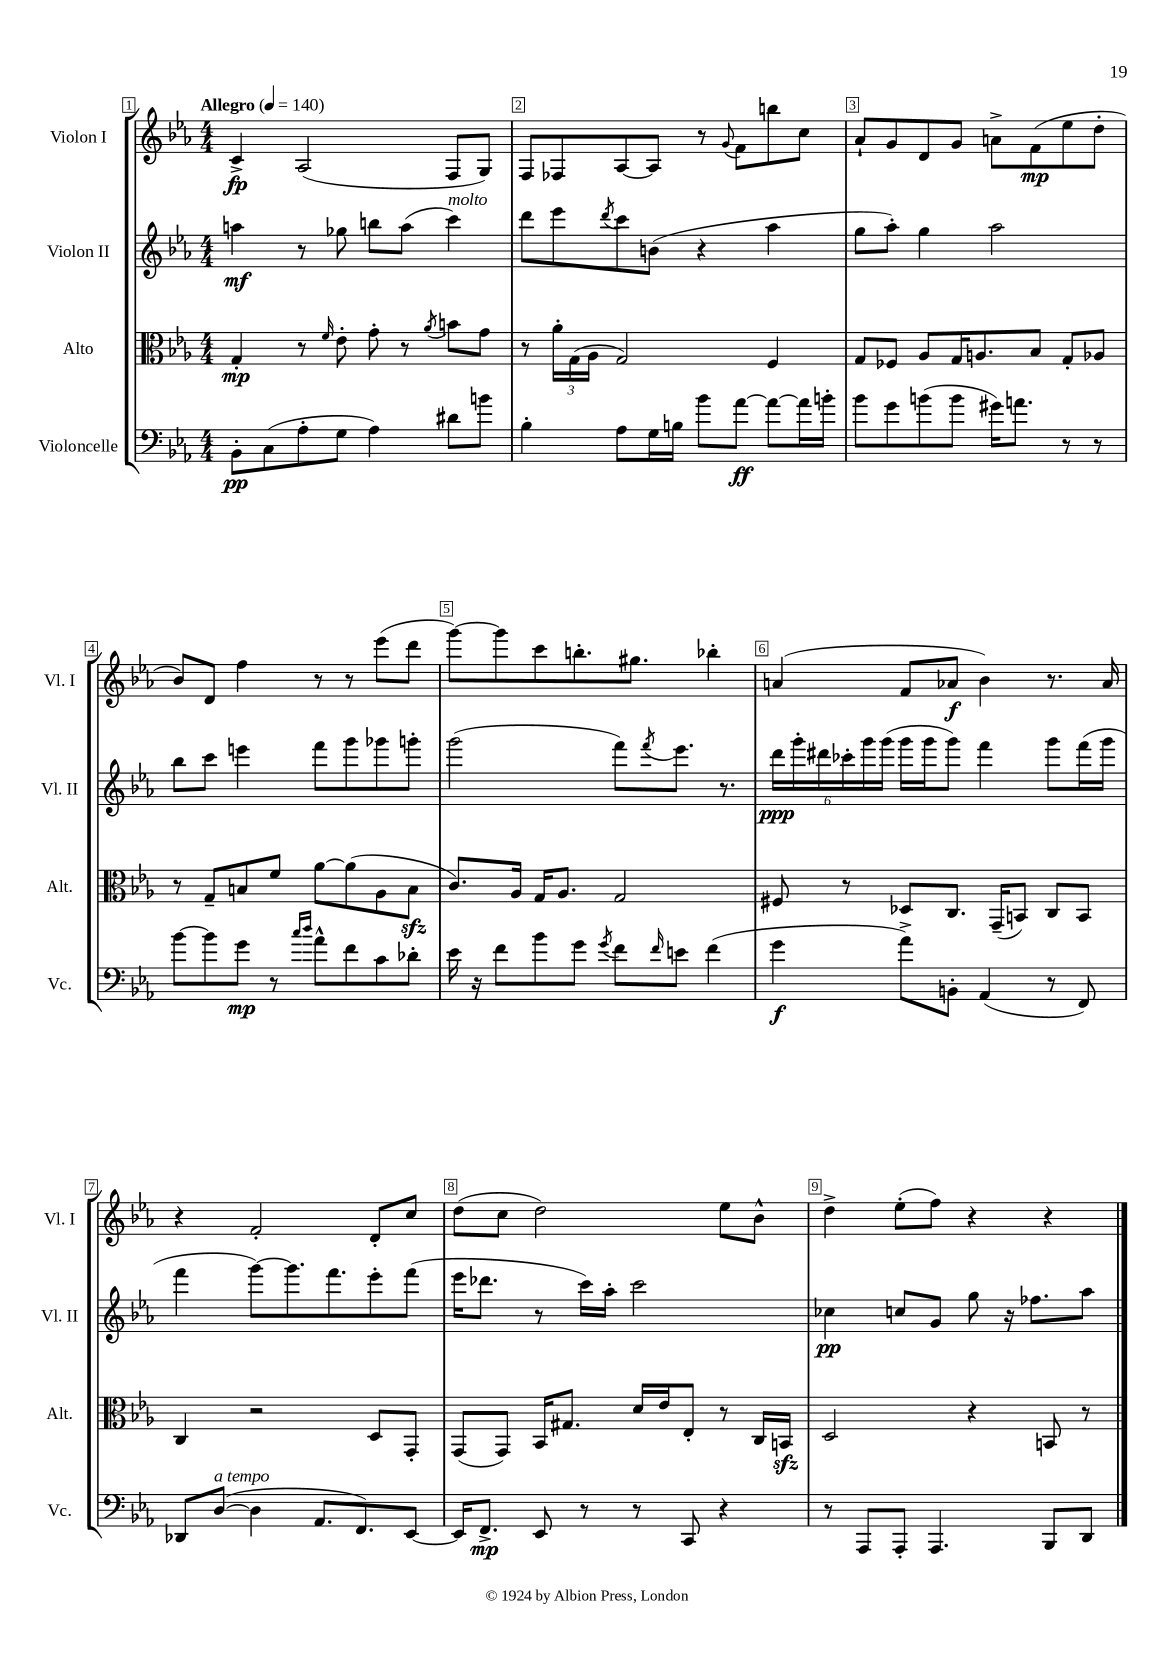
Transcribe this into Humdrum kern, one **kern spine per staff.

**kern	**dynam	**kern	**dynam	**kern	**dynam	**kern	**dynam
*part4	*part4	*part3	*part3	*part2	*part2	*part1	*part1
*staff4	*staff4	*staff3	*staff3	*staff2	*staff2	*staff1	*staff1
*I"Violoncelle	*	*I"Alto	*	*I"Violon II	*	*I"Violon I	*
*I'Vc.	*	*I'Alt.	*	*I'Vl. II	*	*I'Vl. I	*
*clefF4	*	*clefC3	*	*clefG2	*	*clefG2	*
*k[b-e-a-]	*	*k[b-e-a-]	*	*k[b-e-a-]	*	*k[b-e-a-]	*
*M4/4	*	*M4/4	*	*M4/4	*	*M4/4	*
*MM140	*	*MM140	*	*MM140	*	*MM140	*
=1	=1	=1	=1	=1	=1	=1	=1
!	!	!	!	!	!	!LO:TX:a:B:t=Allegro	!
8BB-'\L	pp	4G'/	mp	4aan\	mf	4c^/	fp
(8C\	.	.	.	.	.	.	.
8A-'\	.	8r	.	8r	.	(2A-/	.
.	.	16qqf/	.	.	.	.	.
8G\J	.	8e-'\	.	8gg-X\	.	.	.
4A-\)	.	8g'\	.	8bbn\L	.	.	.
.	.	8r	.	(8aa\J	.	.	.
.	.	8qa-/	.	.	.	.	.
!	!	!	!	!LO:TX:a:i:t=molto	!	!	!
8d#X\L	.	8bn\L	.	4ccc\)	.	8F/L	.
8bn\J	.	8g\J	.	.	.	8G/J)	.
=2	=2	=2	=2	=2	=2	=2	=2
4B-'\	.	8r	.	8ddd\L	.	8F/L	.
.	.	24a-'\LL	.	8eee-\	.	8F-X/	.
.	.	(24G\	.	.	.	.	.
.	.	24A-\JJ	.	.	.	.	.
.	.	.	.	8qddd/	.	.	.
8A-\L	.	2G/)	.	8ccc\	.	[8A-/	.
16G\L	.	.	.	(8bn\J	.	8A-/J]	.
16Bn\JJ	.	.	.	.	.	.	.
8b-\L	.	.	.	4r	.	8r	.
.	.	.	.	.	.	8qqg/	.
[8a-\J	ff	.	.	.	.	8f\L	.
8a-\L_	.	4F/	.	4aa-\	.	8bbn\	.
16a-\L]	.	.	.	.	.	8cc\J	.
16bn'\JJ	.	.	.	.	.	.	.
=3	=3	=3	=3	=3	=3	=3	=3
8b-\L	.	8G/L	.	8gg\L	.	8a-`/L	.
8g\	.	8F-X/J	.	8aa-'\J)	.	8g/	.
(8bn\	.	8A-/L	.	4gg\	.	8d/	.
8b\J	.	16G/K	.	.	.	8g/J	.
.	.	8.An/	.	.	.	.	.
16g#X\KL)	.	.	.	2aa-\	.	8an^\L	.
8.an\J	.	.	.	.	.	.	.
.	.	8B-/J	.	.	.	(8f\	mp
8r	.	8G'/L	.	.	.	8ee-\	.
8r	.	8A-X/J	.	.	.	8dd'\J	.
!!LO:LB:g=z
=4	=4	=4	=4	=4	=4	=4	=4
[8b-\L	.	8r	.	8bb-\L	.	8b-/L)	.
8b-\]	.	8G~/L	.	8ccc\J	.	8d/J	.
8g\J	mp	8Bn/	.	4eeen\	.	4ff\	.
8r	.	8f/J	.	.	.	.	.
16qqcc/LL	.	.	.	.	.	.	.
16qqdd/JJ	.	.	.	.	.	.	.
8a-^^\L	.	[8a-\L	.	8fff\L	.	8r	.
8f\	.	(8a-\]	.	8ggg\	.	8r	.
8c\	.	8A-\	.	8ggg-X\	.	(8eee-\L	.
8d-X'\J	.	8Bzz\J	.	8gggn'\J	.	8ddd\J	.
=5	=5	=5	=5	=5	=5	=5	=5
16e-\	.	8.c/L)	.	(2ggg\	.	[8ggg\L)	.
16r	.	.	.	.	.	.	.
8f\L	.	.	.	.	.	8ggg\]	.
.	.	16A-/Jk	.	.	.	.	.
8b-\	.	16G/KL	.	.	.	8ccc\	.
.	.	8.A-/J	.	.	.	.	.
8g\J	.	.	.	.	.	8.bbn'\	.
8qg/	.	.	.	.	.	.	.
8f\L	.	2G/	.	8fff\L)	.	.	.
.	.	.	.	.	.	8.gg#X\J	.
16qqf/	.	.	.	8qfff/	.	.	.
8en\J	.	.	.	8.eee-\J	.	.	.
(4f\	.	.	.	.	.	4bb-X'\	.
.	.	.	.	8.r	.	.	.
=6	=6	=6	=6	=6	=6	=6	=6
4g\	f	8F#X/	.	24ddd\LL	ppp	(4an/	.
.	.	.	.	24ggg'\	.	.	.
.	.	.	.	24ddd#X\	.	.	.
.	.	8r	.	24ccc-X'\	.	.	.
.	.	.	.	24ggg\	.	.	.
.	.	.	.	(24ggg\JJ	.	.	.
8a-^\L)	.	8D-X/L	.	16ggg\LL	.	8f/L	.
.	.	.	.	16ggg\J	.	.	.
8BBn'\J	.	8.C/J	.	8ggg\J)	.	8a-X/J	f
(4AA-/	.	.	.	4fff\	.	4b-\)	.
.	.	(16GG~/KL	.	.	.	.	.
.	.	8BBn/J)	.	.	.	.	.
8r	.	8C/L	.	8ggg\L	.	8.r	.
8FF/)	.	8BB/J	.	(16fff\L	.	.	.
.	.	.	.	16ggg\JJ	.	16a-/	.
!!LO:LB:g=z
=7	=7	=7	=7	=7	=7	=7	=7
8DD-X/L	.	4C/	.	4fff\	.	4r	.
!LO:TX:a:i:t=a tempo	!	!	!	!	!	!	!
([8D/J	.	.	.	.	.	.	.
4D\]	.	2r	.	[8ggg\L)	.	2f'/	.
.	.	.	.	8.ggg\]	.	.	.
8.AA-/L	.	.	.	.	.	.	.
.	.	.	.	8.fff\	.	.	.
8.FF/)	.	.	.	.	.	.	.
.	.	8D/L	.	8eee-'\	.	8d'/L	.
[8EE-/J	.	8GG'/J	.	(8fff\J	.	8cc/J	.
=8	=8	=8	=8	=8	=8	=8	=8
16EE-/KL]	.	(8GG/L	.	16eee-\KL	.	(8dd\L	.
8.FF^/J	mp	.	.	8.ddd-X\J	.	.	.
.	.	8GG/J)	.	.	.	8cc\J	.
8EE-/	.	16BB-/KL	.	8r	.	2dd\)	.
.	.	8.G#X/J	.	.	.	.	.
8r	.	.	.	16ccc\LL)	.	.	.
.	.	.	.	16aa-'\JJ	.	.	.
8r	.	16d/LL	.	2ccc\	.	.	.
.	.	16e-/J	.	.	.	.	.
8CC/	.	8E-'/J	.	.	.	.	.
4r	.	8r	.	.	.	8ee-\L	.
.	.	16C/LL	.	.	.	8b-^^\J	.
.	.	16BBnzz/JJ	.	.	.	.	.
=9	=9	=9	=9	=9	=9	=9	=9
8r	.	2D/	.	4cc-X\	pp	4dd^\	.
8AAA-/L	.	.	.	.	.	.	.
8AAA-'/J	.	.	.	8ccn/L	.	(8ee-'\L	.
4.AAA-/	.	.	.	8g/J	.	8ff\J)	.
.	.	4r	.	8gg\	.	4r	.
.	.	.	.	16r	.	.	.
.	.	.	.	8.ff-X\L	.	.	.
8BBB-/L	.	8BBn/	.	.	.	4r	.
8DD/J	.	8r	.	8aa-\J	.	.	.
==	==	==	==	==	==	==	==
*-	*-	*-	*-	*-	*-	*-	*-
